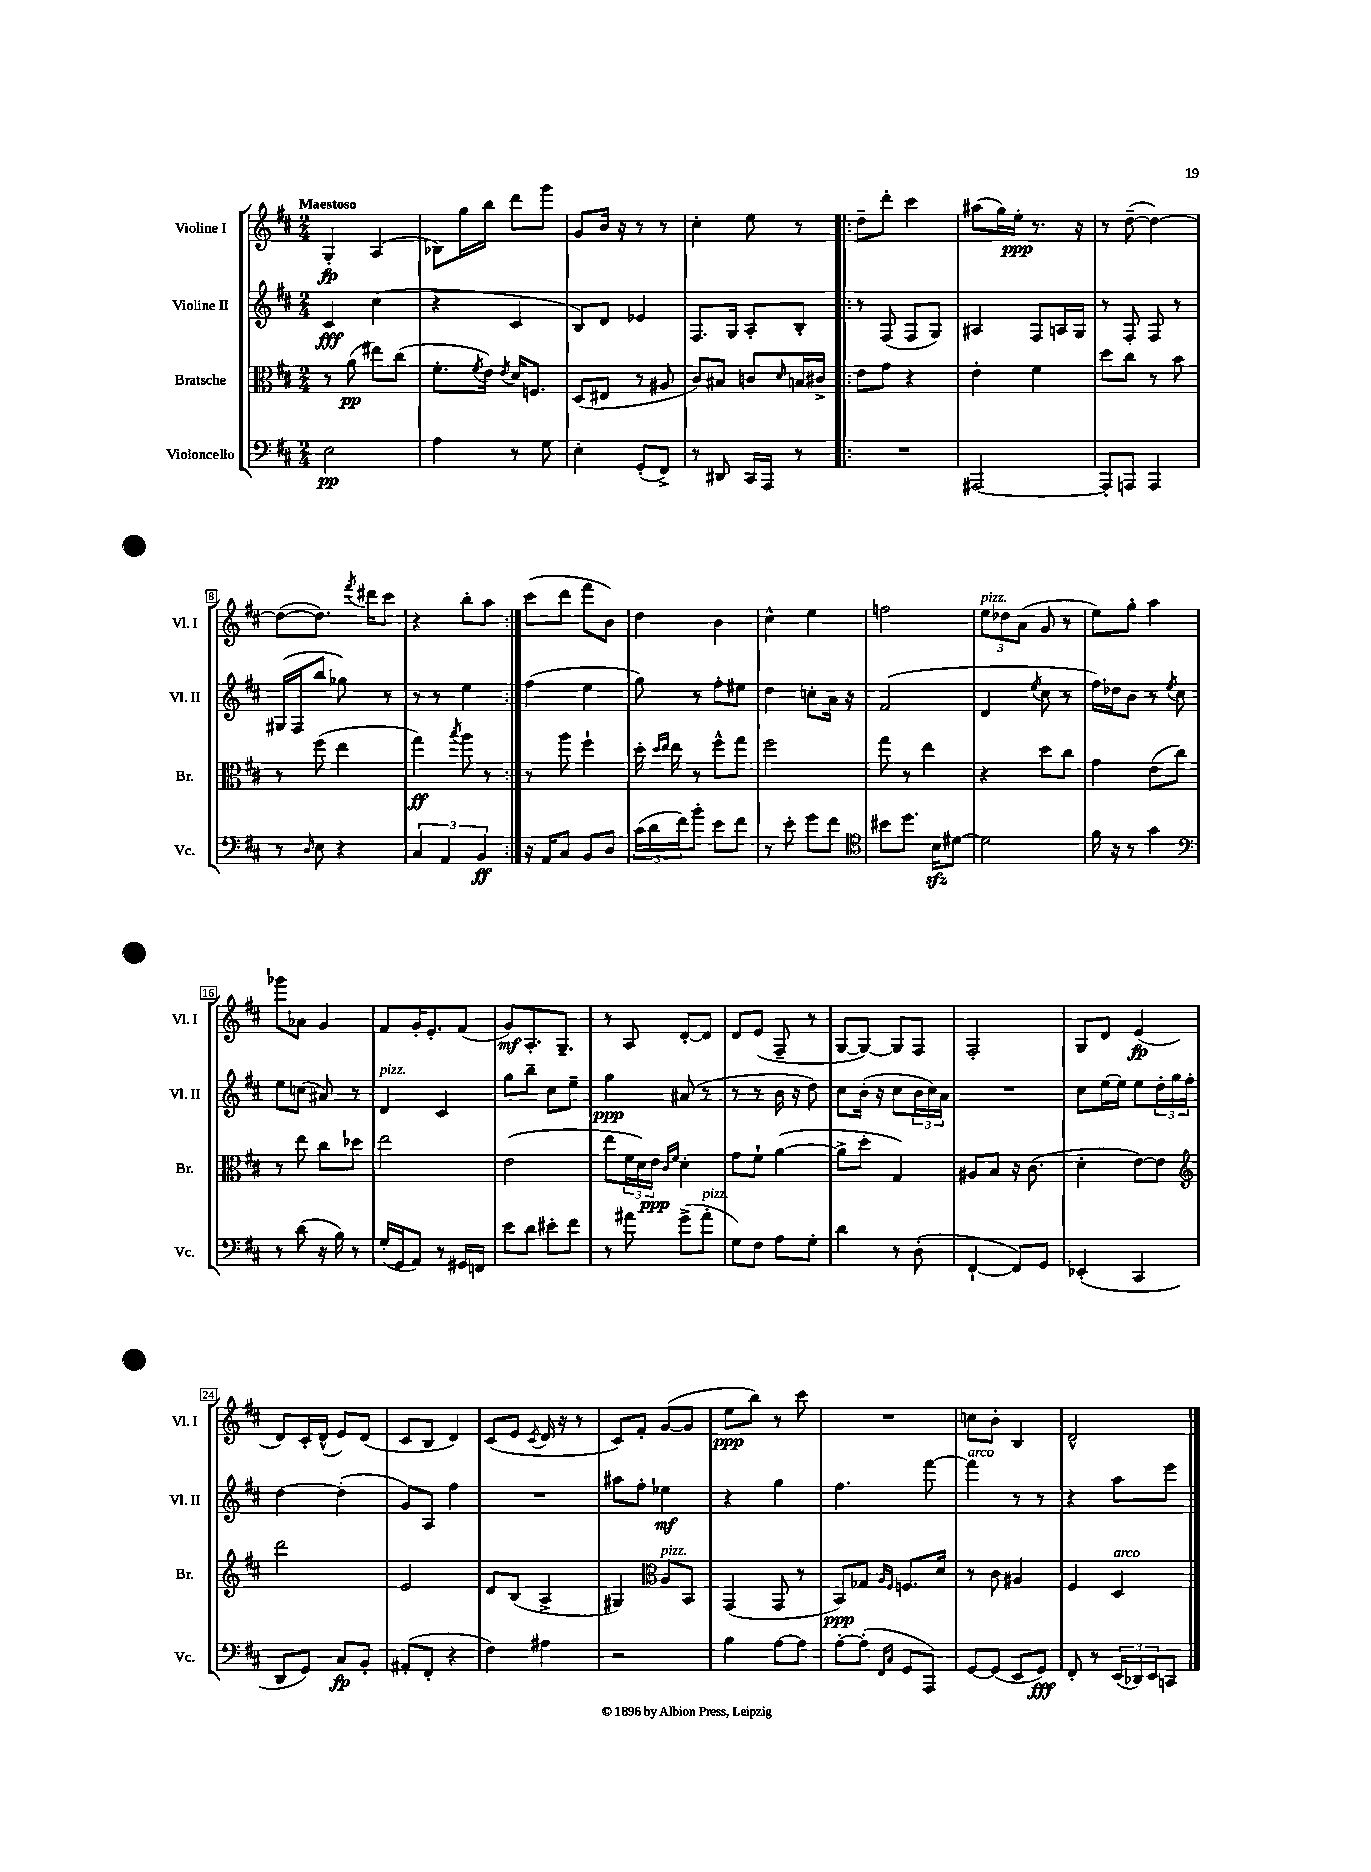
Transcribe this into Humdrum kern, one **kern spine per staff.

**kern	**dynam	**kern	**dynam	**kern	**dynam	**kern	**dynam
*part4	*part4	*part3	*part3	*part2	*part2	*part1	*part1
*staff4	*staff4	*staff3	*staff3	*staff2	*staff2	*staff1	*staff1
*I"Violoncello	*	*I"Bratsche	*	*I"Violine II	*	*I"Violine I	*
*I'Vc.	*	*I'Br.	*	*I'Vl. II	*	*I'Vl. I	*
*clefF4	*	*clefC3	*	*clefG2	*	*clefG2	*
*k[f#c#]	*	*k[f#c#]	*	*k[f#c#]	*	*k[f#c#]	*
*M2/4	*	*M2/4	*	*M2/4	*	*M2/4	*
=1	=1	=1	=1	=1	=1	=1	=1
!	!	!	!	!	!	!LO:TX:a:B:t=Maestoso	!
2E\	pp	8r	.	4c#/	fff	4G'/	fp
.	.	(8a\	pp	.	.	.	.
.	.	8ee#X\L)	.	(4cc#\	.	(4A/	.
.	.	(8cc#\J	.	.	.	.	.
=2	=2	=2	=2	=2	=2	=2	=2
4A\	.	8.f#'\L	.	4r	.	8B-X\L)	.
.	.	.	.	.	.	16gg\L	.
.	.	8qf#/	.	.	.	.	.
.	.	16e\Jk)	.	.	.	16bb\JJ	.
.	.	8qe/	.	.	.	.	.
8r	.	16d/KL	.	4c#/	.	8ddd\L	.
.	.	8.Fn/J	.	.	.	.	.
8G\	.	.	.	.	.	8ggg\J	.
=3	=3	=3	=3	=3	=3	=3	=3
4E'\	.	(8D/L	.	8B/L)	.	8g/L	.
.	.	8E#X/J	.	8d/J	.	16b/Jk	.
.	.	.	.	.	.	16r	.
(8GG'/L	.	8r	.	4e-X/	.	8r	.
8FF#^/J)	.	8A#X/	.	.	.	8r	.
=4	=4	=4	=4	=4	=4	=4	=4
8r	.	8c#/L)	.	8.F#/L	.	4cc#'\	.
8DD#X/	.	8B#X/J	.	.	.	.	.
.	.	.	.	16G/Jk	.	.	.
16CC#/LL	.	8cn/L	.	8A'/L	.	8ee\	.
16AAA/JJ	.	.	.	.	.	.	.
.	.	16qqd/	.	.	.	.	.
8r	.	16Bn/L	.	8B'/J	.	8r	.
.	.	16c#X^/JJ	.	.	.	.	.
=5!|:	=5!|:	=5!|:	=5!|:	=5!|:	=5!|:	=5!|:	=5!|:
2r	.	8e\L	.	8r	.	8dd~\L	.
.	.	8g\J	.	(8F#/	.	8ddd'\J	.
.	.	4r	.	8F#/L	.	4ccc#\	.
.	.	.	.	8G/J)	.	.	.
=6	=6	=6	=6	=6	=6	=6	=6
[2AAA#X/	.	4e'\	.	4A#X/	.	(8aa#X\L	.
.	.	.	.	.	.	16gg\L)	.
.	.	.	.	.	.	16ee'\JJ	ppp
.	.	4f#\	.	8F#/L	.	8.r	.
.	.	.	.	16An/L	.	.	.
.	.	.	.	16G/JJ	.	16r	.
=7	=7	=7	=7	=7	=7	=7	=7
8AAA#'/L]	.	8dd\L	.	8r	.	8r	.
8AAAn/J	.	8cc#\J	.	8F#'/	.	([8dd~\	.
4AAA/	.	8r	.	8F#/	.	4dd\_)	.
.	.	8b\	.	8r	.	.	.
!!LO:LB:g=z
=8	=8	=8	=8	=8	=8	=8	=8
8r	.	8r	.	(16G#X/LL	.	(8dd\L_	.
.	.	.	.	16F#/J	.	.	.
16qqD/	.	.	.	.	.	.	.
8E\	.	(8ff#\	.	8bb/J	.	8.dd\J])	.
4r	.	4ee\	.	8gg-X\)	.	.	.
.	.	.	.	.	.	8qfff#/	.
.	.	.	.	.	.	16ddd#X\KL	.
.	.	.	.	8r	.	8ccc#\J	.
=9	=9	=9	=9	=9	=9	=9	=9
6C#/	.	4gg\)	ff	8r	.	4r	.
.	.	.	.	8r	.	.	.
6AA/	.	.	.	.	.	.	.
.	.	8qbb/	.	.	.	.	.
.	.	8aa\	.	4ee\	.	8bb'\L	.
6BB/	ff	.	.	.	.	.	.
.	.	8r	.	.	.	8aa\J	.
=10:|!	=10:|!	=10:|!	=10:|!	=10:|!	=10:|!	=10:|!	=10:|!
16r	.	8r	.	(4ff#\	.	(8ccc#\L	.
16AA/KL	.	.	.	.	.	.	.
8C#/J	.	8aa\	.	.	.	8ddd\J	.
8BB/L	.	4ff#`\	.	4ee\	.	8fff#\L	.
8D/J	.	.	.	.	.	8b\J)	.
=11	=11	=11	=11	=11	=11	=11	=11
(24c#\LL	.	16dd'\	.	8gg\)	.	4dd\	.
24d\	.	.	.	.	.	.	.
.	.	16qqdd/LL	.	.	.	.	.
.	.	16qqee/JJ	.	.	.	.	.
.	.	16ee\	.	.	.	.	.
24f#\J)	.	.	.	.	.	.	.
8b'\J	.	8r	.	8r	.	.	.
8e\L	.	8ff#^^\L	.	8ff#'\L	.	4b\	.
8f#\J	.	8gg\J	.	8ee#X\J	.	.	.
=12	=12	=12	=12	=12	=12	=12	=12
8r	.	2ff#\	.	4dd\	.	4cc#^^\	.
8e'\	.	.	.	.	.	.	.
8g\L	.	.	.	8ccn'\L	.	4ee\	.
8f#\J	.	.	.	16a\Jk	.	.	.
.	.	.	.	16r	.	.	.
=13	=13	=13	=13	=13	=13	=13	=13
*clefC4	*	*	*	*	*	*	*
8b#X\L	.	8gg\	.	(2f#/	.	2ffn\	.
8.dd\J	.	8r	.	.	.	.	.
.	.	4ee\	.	.	.	.	.
16Bzz\KL	.	.	.	.	.	.	.
[8d#X\J	.	.	.	.	.	.	.
=14	=14	=14	=14	=14	=14	=14	=14
!	!	!	!	!	!	!LO:TX:a:i:t=pizz.	!
2d#\]	.	4r	.	4d/	.	12ee\L	.
.	.	.	.	.	.	12dd-X\	.
.	.	.	.	.	.	(12a\J	.
.	.	.	.	8qee/	.	.	.
.	.	8dd\L	.	8cc#\	.	8g/	.
.	.	8cc#\J	.	8r	.	8r	.
=15	=15	=15	=15	=15	=15	=15	=15
16f#\	.	4g\	.	16ff#\LL)	.	8ee\L)	.
16r	.	.	.	16dd-X\J	.	.	.
8r	.	.	.	8b\J	.	8gg'\J	.
4g\	.	(8e\L	.	8r	.	4aa\	.
.	.	.	.	8qee/	.	.	.
.	.	8cc#\J)	.	8cc#\	.	.	.
!!LO:LB:g=z
=16	=16	=16	=16	=16	=16	=16	=16
*clefF4	*	*	*	*	*	*	*
8r	.	8r	.	8ee\L	.	8ggg-X\L	.
(8d\	.	8ee\	.	(8ccn\J	.	8a-X\J	.
16r	.	8cc#\L	.	8a#X/)	.	4g/	.
16B\)	.	.	.	.	.	.	.
8r	.	8dd-X\J	.	8r	.	.	.
=17	=17	=17	=17	=17	=17	=17	=17
!	!	!	!	!LO:TX:a:i:t=pizz.	!	!	!
(16G'/LL	.	2ee\	.	4d/	.	8f#/L	.
16GG/J	.	.	.	.	.	.	.
8AA/J)	.	.	.	.	.	16g'/K	.
.	.	.	.	.	.	8.e'/	.
8r	.	.	.	4c#/	.	.	.
16GG#X/LL	.	.	.	.	.	(8f#/J	.
16FFn/JJ	.	.	.	.	.	.	.
=18	=18	=18	=18	=18	=18	=18	=18
8e\L	.	(2e\	.	8gg\L	.	8g/L)	mf
8d\J	.	.	.	8bb~\J	.	8.A'/	.
8e#X'\L	.	.	.	8cc#\L	.	.	.
.	.	.	.	.	.	8.G~/J	.
8f#\J	.	.	.	8ee~\J	.	.	.
=19	=19	=19	=19	=19	=19	=19	=19
8r	.	8ee\L	.	4gg\	ppp	8r	.
8a#X\	.	24f#\L	.	.	.	8A/	.
.	.	24d\)	.	.	.	.	.
.	.	24e\JJ	ppp	.	.	.	.
.	.	16qqc#/LL	.	.	.	.	.
.	.	16qqf#/JJ	.	.	.	.	.
(8g^\L	.	4d'\	.	(8a#X/	.	[8d'/L	.
!LO:TX:a:i:t=pizz.	!	!	!	!	!	!	!
8a#'\J	.	.	.	8r	.	8d/J]	.
=20	=20	=20	=20	=20	=20	=20	=20
8G\L)	.	8g\L	.	8r	.	8d/L	.
8F#\J	.	8f#`\J	.	8r	.	(8e/J	.
8A\L	.	([4a\	.	16b\	.	8F#~/	.
.	.	.	.	16r	.	.	.
8G'\J	.	.	.	8dd\)	.	8r	.
=21	=21	=21	=21	=21	=21	=21	=21
4d\	.	8a^\L]	.	8cc#\L	.	[8G/L	.
.	.	8dd'\J	.	(16b'\Jk	.	8G/J_)	.
.	.	.	.	16r	.	.	.
8r	.	4G/)	.	8cc#\L	.	8G/L]	.
(8D'\	.	.	.	24b\L	.	8F#/J	.
.	.	.	.	24cc#\)	.	.	.
.	.	.	.	24a\JJ	.	.	.
=22	=22	=22	=22	=22	=22	=22	=22
[4FF#`/	.	8A#X/L	.	2r	.	2F#'/	.
.	.	8B/J	.	.	.	.	.
8FF#/L])	.	16r	.	.	.	.	.
.	.	(8.c#\	.	.	.	.	.
8GG/J	.	.	.	.	.	.	.
=23	=23	=23	=23	=23	=23	=23	=23
(4EE-X'/	.	4d'\	.	8cc#\L	.	8G/L	.
.	.	.	.	[16ee\L	.	8d/J	.
.	.	.	.	16ee\JJ]	.	.	.
4CC#/	.	[8e\L)	.	8ee\L	.	(4e/	fp
.	.	8e\J]	.	24dd'\L	.	.	.
.	.	.	.	24gg\	.	.	.
.	.	.	.	24ff#'\JJ	.	.	.
!!LO:LB:g=z
=24	=24	=24	=24	=24	=24	=24	=24
*	*	*clefG2	*	*	*	*	*
8DD/L	.	2ddd\	.	[4dd\	.	8d/L)	.
8GG/J)	.	.	.	.	.	16c#'/L	.
.	.	.	.	.	.	(16d^^/JJ	.
8C#/L	fp	.	.	(4dd'\]	.	8e/L)	.
8BB'/J	.	.	.	.	.	(8d/J	.
=25	=25	=25	=25	=25	=25	=25	=25
(8AA#X'/L	.	2e/	.	8g/L)	.	8c#/L	.
8FF#'/J	.	.	.	8A/J	.	8B/J	.
4r	.	.	.	4ff#\	.	4d/)	.
=26	=26	=26	=26	=26	=26	=26	=26
4F#\)	.	8d/L	.	2r	.	(8c#/L	.
.	.	(8B/J	.	.	.	8e/J	.
.	.	.	.	.	.	8qc#/	.
4A#X\	.	4A^/	.	.	.	16d/	.
.	.	.	.	.	.	16r	.
.	.	.	.	.	.	8r	.
=27	=27	=27	=27	=27	=27	=27	=27
2r	.	4G#X/)	.	8aa#X\L	.	8c#/L)	.
.	.	.	.	8ff#'\J	.	8f#'/J	.
*	*	*clefC3	*	*	*	*	*
!	!	!LO:TX:a:i:t=pizz.	!	!	!	!	!
.	.	8A/L	.	4ee-X\	mf	([8g/L	.
.	.	8BB/J	.	.	.	8g/J]	.
=28	=28	=28	=28	=28	=28	=28	=28
4B\	.	(4GG/	.	4r	.	8ee\L	ppp
.	.	.	.	.	.	8bb\J)	.
[8A\L	.	8GG/	.	4gg\	.	8r	.
8A\J]	.	8r	.	.	.	8ccc#\	.
=29	=29	=29	=29	=29	=29	=29	=29
[8A'\L	.	8BB/L)	ppp	4.ff#\	.	2r	.
(8A'\J]	.	8G-X/J	.	.	.	.	.
16qqFF#/LL	.	16qqA/LL	.	.	.	.	.
16qqC#/JJ	.	16qqF#/JJ	.	.	.	.	.
8GG/L	.	8.Fn/L	.	.	.	.	.
8AAA/J)	.	.	.	[8fff#\	.	.	.
.	.	16d/Jk	.	.	.	.	.
=30	=30	=30	=30	=30	=30	=30	=30
!	!	!	!	!LO:TX:a:i:t=arco	!	!	!
[8GG/L	.	8r	.	4fff#\]	.	8ccn\L	.
(8GG/J]	.	8c#\	.	.	.	8b'\J	.
8EE/L	.	4A#X/	.	8r	.	4B/	.
8GG/J)	fff	.	.	8r	.	.	.
=31	=31	=31	=31	=31	=31	=31	=31
8FF#'/	.	4F#/	.	4r	.	2d^^/	.
8r	.	.	.	.	.	.	.
!	!	!LO:TX:a:i:t=arco	!	!	!	!	!
(24EE/LL	.	4D/	.	8aa\L	.	.	.
24DD-X/)	.	.	.	.	.	.	.
24EE/J	.	.	.	.	.	.	.
8CCn/J	.	.	.	8eee\J	.	.	.
==	==	==	==	==	==	==	==
*-	*-	*-	*-	*-	*-	*-	*-
